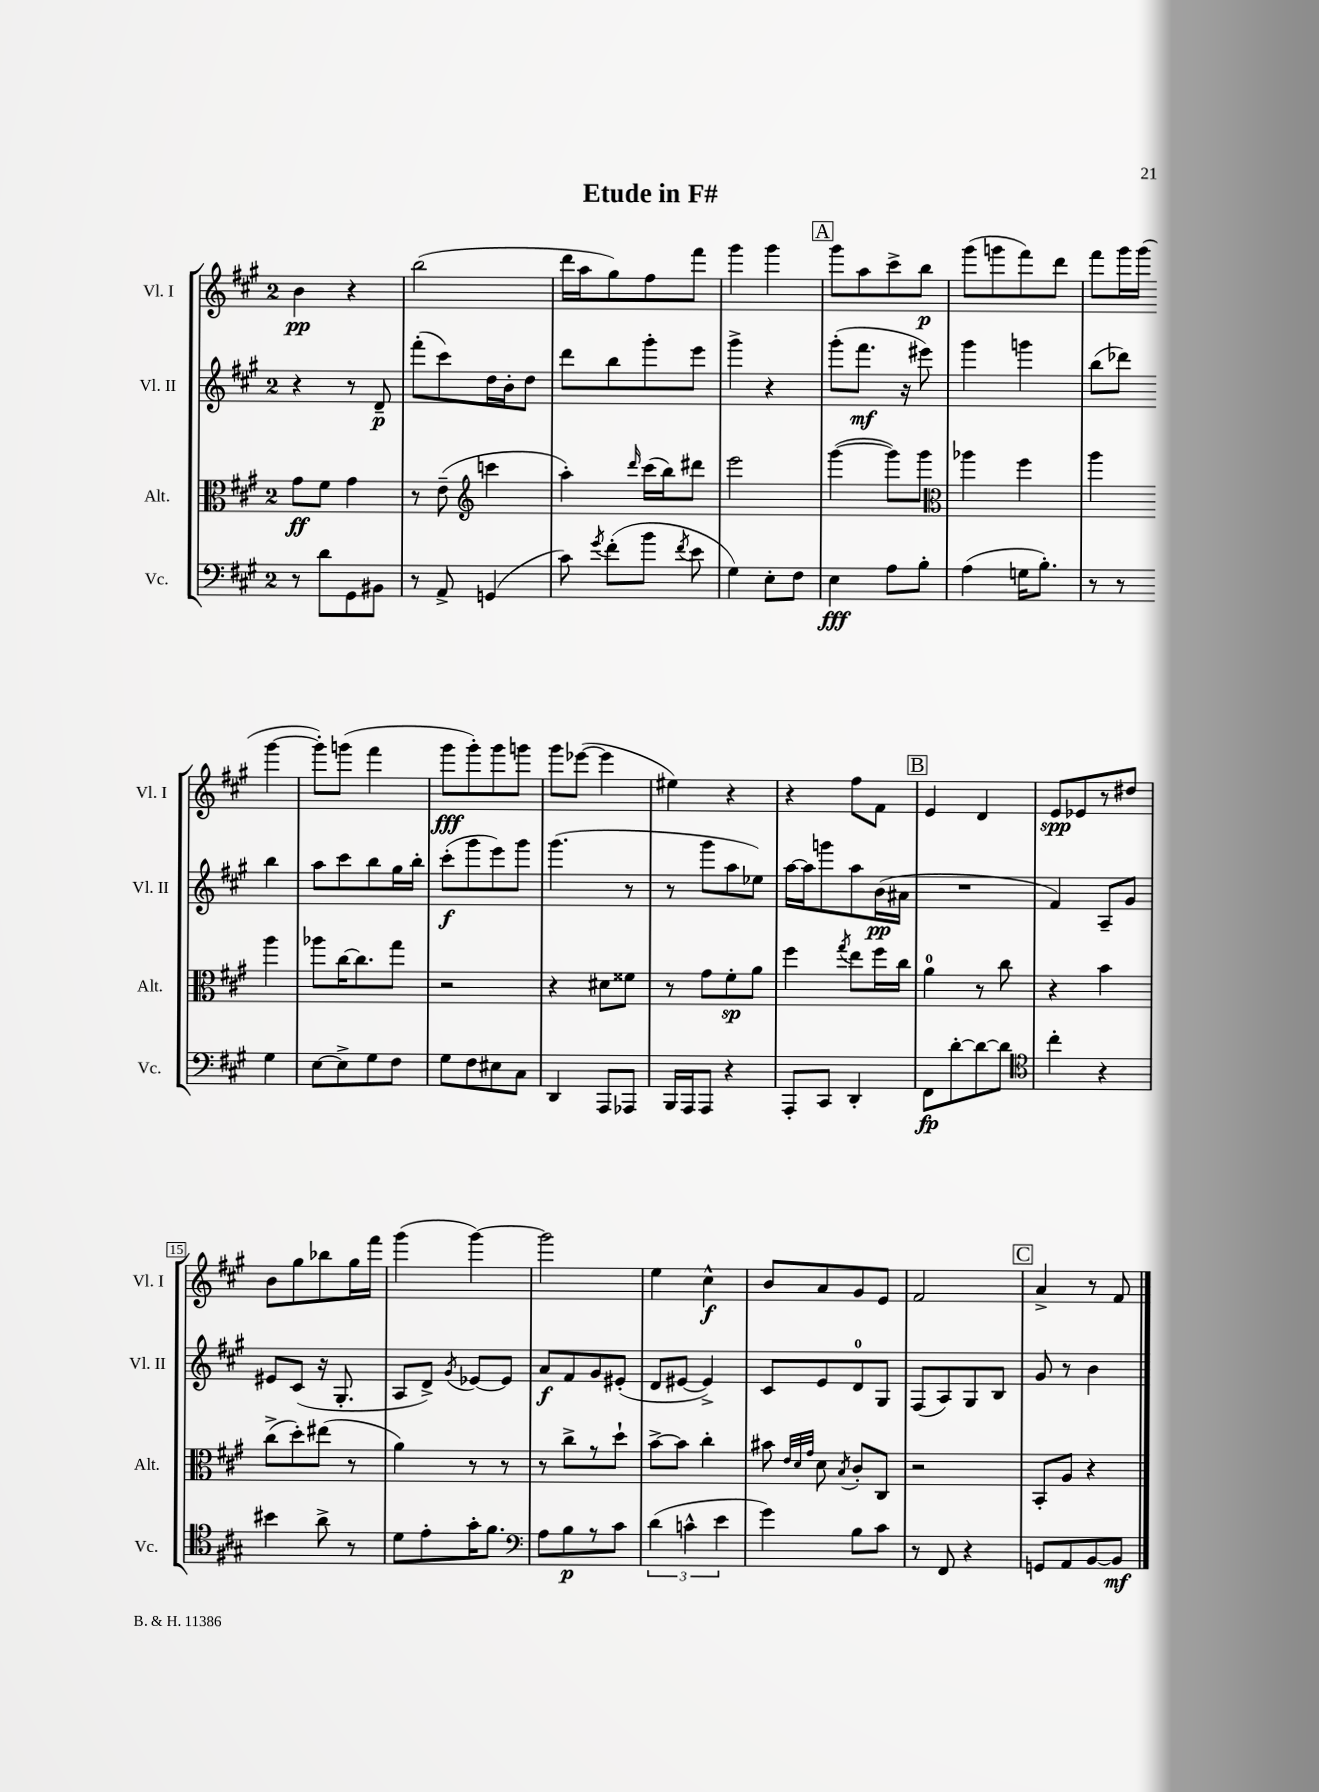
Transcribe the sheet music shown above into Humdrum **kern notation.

**kern	**kern	**kern	**kern
*staff4	*staff3	*staff2	*staff1
*clefF4	*clefC3	*clefG2	*clefG2
*k[f#c#g#]	*k[f#c#g#]	*k[f#c#g#]	*k[f#c#g#]
*M2/4	*M2/4	*M2/4	*M2/4
8r	8g#	4r	4b
8d	8f#	.	.
8GG#	4g#	8r	4r
8BB#	.	8d~	.
=	=	=	=
8r	8r	(8fff#'	(2bb
8AA^	(8e~	8ccc#)	.
*	*clefG2	*	*
(4GG	4ccc	16dd	.
.	.	16b'	.
.	.	8dd	.
=	=	=	=
8c#)	4aa')	8ddd	16ddd
.	.	.	16aa
8qg#	.	.	.
(8f#'	.	8bb	8gg#)
.	16qqddd	.	.
8b	(16ccc#	8ggg#'	8ff#
.	16bb)	.	.
8qf#	.	.	.
8e	8ddd#	8eee	8fff#
=	=	=	=
4G#)	2eee	4ggg#^	4ggg#
8E'	.	4r	4ggg#
8F#	.	.	.
=	=	=	=
4E	([4ggg#	(8ggg#'	8ggg#
.	.	8.fff#	8aa
8A	8ggg#])	.	8ccc#^
.	.	16r	.
8B'	8ggg#	8eee#)	8bb
=	=	=	=
*	*clefC3	*	*
(4A	4aa-	4ggg#	(8ggg#
.	.	.	8ggg
16G	4ff#	4ggg	8fff#)
8.B')	.	.	.
.	.	.	8ddd
=	=	=	=
8r	4aa	(8bb	8fff#
8r	.	8ddd-)	16ggg#
.	.	.	(16ggg#
4G#	4aa	4bb	[4ggg#
=	=	=	=
[8E	8aa-	8aa	8ggg#'])
8E^]	[16cc#	8ccc#	(8ggg
.	8.cc#]	.	.
8G#	.	8bb	4fff#
8F#	8gg#	16gg#	.
.	.	16bb'	.
=	=	=	=
8G#	2r	(8ccc#'	8ggg#
8F#	.	8ggg#	8ggg#')
8E#	.	8eee)	8ggg#
8C#	.	8ggg#	8ggg
=	=	=	=
4DD	4r	(4.ggg#	8ggg#
.	.	.	([8eee-
8AAA	8d#	.	4eee-]
8AAA-	8f##	8r	.
=	=	=	=
16BBB	8r	8r	4ee#)
16AAA	.	.	.
8AAA	8g#	8ggg#	.
4r	8f#'	8aa	4r
.	8a	8ee-)	.
=	=	=	=
8AAA'	4ff#	[16aa	4r
.	.	16aa]	.
8CC#	.	8ggg	.
.	8qgg#	.	.
4DD'	8ee	8aa	8ff#
.	16ff#	(16b	8f#
.	16cc#	16a#	.
=	=	=	=
8FF#	4a	2r	4e
[8d'	.	.	.
8d_	8r	.	4d
8d]	8cc#	.	.
=	=	=	=
*clefC4	*	*	*
4cc#'	4r	4f#)	8e
.	.	.	8e-
4r	4b	8A~	8r
.	.	8g#	8dd#
=	=	=	=
4b#	(8cc#^	8e#	8b
.	8dd')	(8c#	8gg#
8a^	(8ee#	16r	8bb-
.	.	8.G#'	.
8r	8r	.	16gg#
.	.	.	16fff#
=	=	=	=
8d	4a)	8A	(4ggg#
8e'	.	8d^)	.
.	.	8qg#	.
16g#'	8r	[8e-	[4ggg#)
8.f#	.	.	.
.	8r	8e-]	.
=	=	=	=
*clefF4	*	*	*
8A	8r	8a	2ggg#]
8B	8cc#^	8f#	.
8r	8r	8g#	.
8c#	8dd`	(8e#'	.
=	=	=	=
(6d	[8b^	8d	4ee
.	8b]	[8e#	.
6c^^	.	.	.
.	4cc#'	4e#^])	4cc#^^
6e	.	.	.
=	=	=	=
4g#)	8b#	8c#	8b
.	32qqe	.	.
.	32qqd	.	.
.	32qqg#	.	.
.	8d	8e	8a
.	8qB	.	.
8B	8c#'	8d	8g#
8c#	8C#	8G#	8e
=	=	=	=
8r	2r	(8F#	2f#
8FF#	.	8A)	.
4r	.	8G#	.
.	.	8B	.
=	=	=	=
8GG	8BB'	8g#	4a^
8AA	8A	8r	.
[8BB	4r	4b	8r
8BB]	.	.	8f#
==	==	==	==
*-	*-	*-	*-
